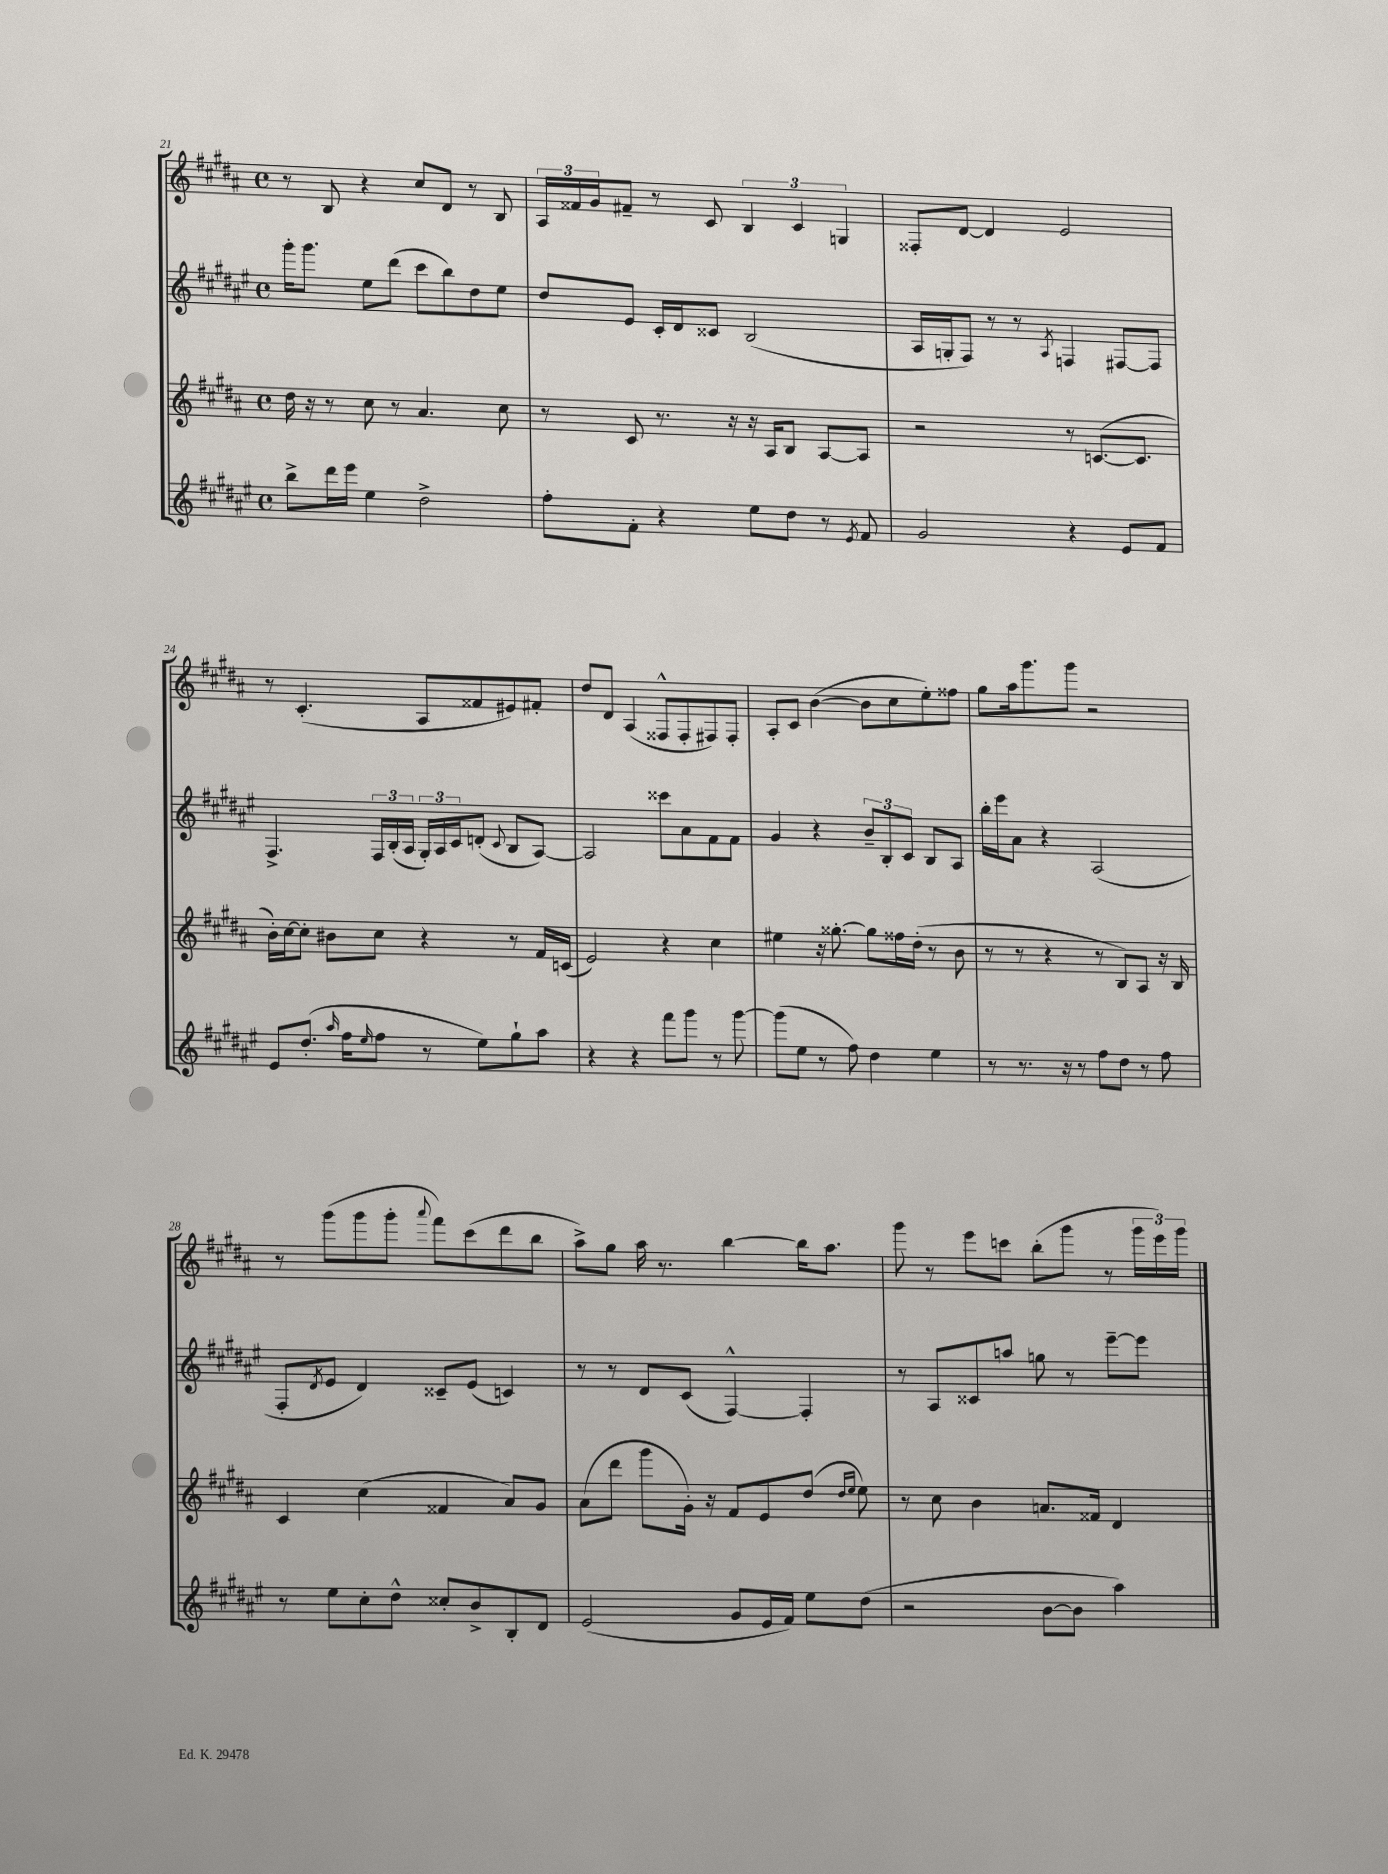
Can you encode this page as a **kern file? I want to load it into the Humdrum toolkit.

**kern	**kern	**kern	**kern
*staff4	*staff3	*staff2	*staff1
*clefG2	*clefG2	*clefG2	*clefG2
*k[f#c#g#d#a#e#]	*k[f#c#g#d#a#]	*k[f#c#g#d#a#e#]	*k[f#c#g#d#a#]
*M4/4	*M4/4	*M4/4	*M4/4
*met(c)	*met(c)	*met(c)	*met(c)
8bb^	16dd#	16ggg#'	8r
.	16r	8.ggg#	.
16ddd#	8r	.	8B
16eee#	.	.	.
4ee#	8cc#	8ee#	4r
.	8r	(8ddd#	.
2dd#^	4.a#	8ccc#	8cc#
.	.	8bb)	8d#
.	.	8dd#	8r
.	8cc#	8ee#	8B
=	=	=	=
8ff#'	8r	8dd#	24A#
.	.	.	24f##
.	.	.	24g#
8f#'	8c#	8e#	8f#~
4r	8.r	16c#'	8r
.	.	16d#	.
.	.	8c##	8c#
.	16r	.	.
8ee#	16r	(2B	6B
.	16A#	.	.
8dd#	8B	.	.
.	.	.	6c#
8r	[8A#	.	.
.	.	.	6G
8qe#	.	.	.
8f#	8A#]	.	.
=	=	=	=
2g#	2r	16A#	8F##'
.	.	16G'	.
.	.	8F#)	[8d#
.	.	8r	4d#]
.	.	8r	.
.	.	8qA#	.
4r	8r	4F	2e
.	([8.c	.	.
8e#	.	[8F#	.
.	8.c]	.	.
8f#	.	8F#]	.
=	=	=	=
8e#	16b')	4.F#^	8r
.	[16cc#	.	.
(8.dd#'	8cc#']	.	(4.c#'
.	8b#	.	.
16qqaa#	.	.	.
16ff#	.	.	.
16qqee#	.	.	.
8ff#	8cc#	24F#	.
.	.	(24B'	.
.	.	24A#	.
8r	4r	24G#')	8A#
.	.	24A#	.
.	.	24c#	.
8ee#)	.	(8d'	8f##
.	.	8qqc#	.
8gg#`	8r	8B	8e#)
8aa#	16f#	[8A#)	8f#'
.	(16c	.	.
=	=	=	=
4r	2e)	2A#]	8dd#
.	.	.	8d#
4r	.	.	(4A#
8fff#	4r	8ccc##	8F##^^
8ggg#	.	8a#	8F##'
8r	4cc#	8f#	8F#)
[8ggg#	.	8f#	8F#'
=	=	=	=
(8ggg#]	4ee#	4g#	8A#'
8ee#	.	.	8c#
8r	16r	4r	([4b
.	[8.gg##'	.	.
8ff#)	.	.	.
4dd#	8gg##]	12b~	8b]
.	.	12B'	.
.	16ff##	.	8cc#
.	.	12c#	.
.	(16dd#'	.	.
4ee#	8r	8B	8ee')
.	8b	8A#	8ff##
=	=	=	=
8r	8r	16bb'	8gg#
.	.	16eee#	.
8.r	8r	8a#	16aa#
.	.	.	8.ggg#
.	4r	4r	.
16r	.	.	.
8r	.	.	8ggg#
8ff#	8r	(2A#	2r
8dd#	8B)	.	.
8r	8A#	.	.
8ff#	16r	.	.
.	16B	.	.
=	=	=	=
8r	4c#	8F#'	8r
.	.	8qd#	.
8ee#	.	8e#	(8ggg#
8cc#'	(4cc#	4d#)	8ggg#
8dd#^^	.	.	8ggg#'
.	.	.	8qqaaa#
8cc##'	4f##	8c##~	8fff#)
8b^	.	(8e#	(8ccc#
8B'	8a#)	4c)	8ddd#
8d#	8g#	.	8bb
=	=	=	=
(2e#	(8a#	8r	8aa#^)
.	8ddd#	8r	8gg#
.	8ggg#	8d#	16aa#
.	.	.	8.r
.	16g#')	(8c#	.
.	16r	.	.
8g#	8f#	[4F#^^)	[4bb
16e#	8e	.	.
16f#)	.	.	.
8ee#	(8dd#	4F#']	16bb]
.	.	.	8.aa#
.	16qqdd#	.	.
.	16qqee	.	.
(8dd#	8ee)	.	.
=	=	=	=
2r	8r	8r	8ggg#
.	8cc#	8A#	8r
.	4b	8c##	8eee
.	.	8aa	8ccc
[8b	8.a	8gg	(8bb'
8b]	.	8r	8ggg#
.	16f##	.	.
4aa#)	4d#	[8eee#~	8r
.	.	8eee#]	24ggg#
.	.	.	24eee)
.	.	.	24ggg#
==	==	==	==
*-	*-	*-	*-
